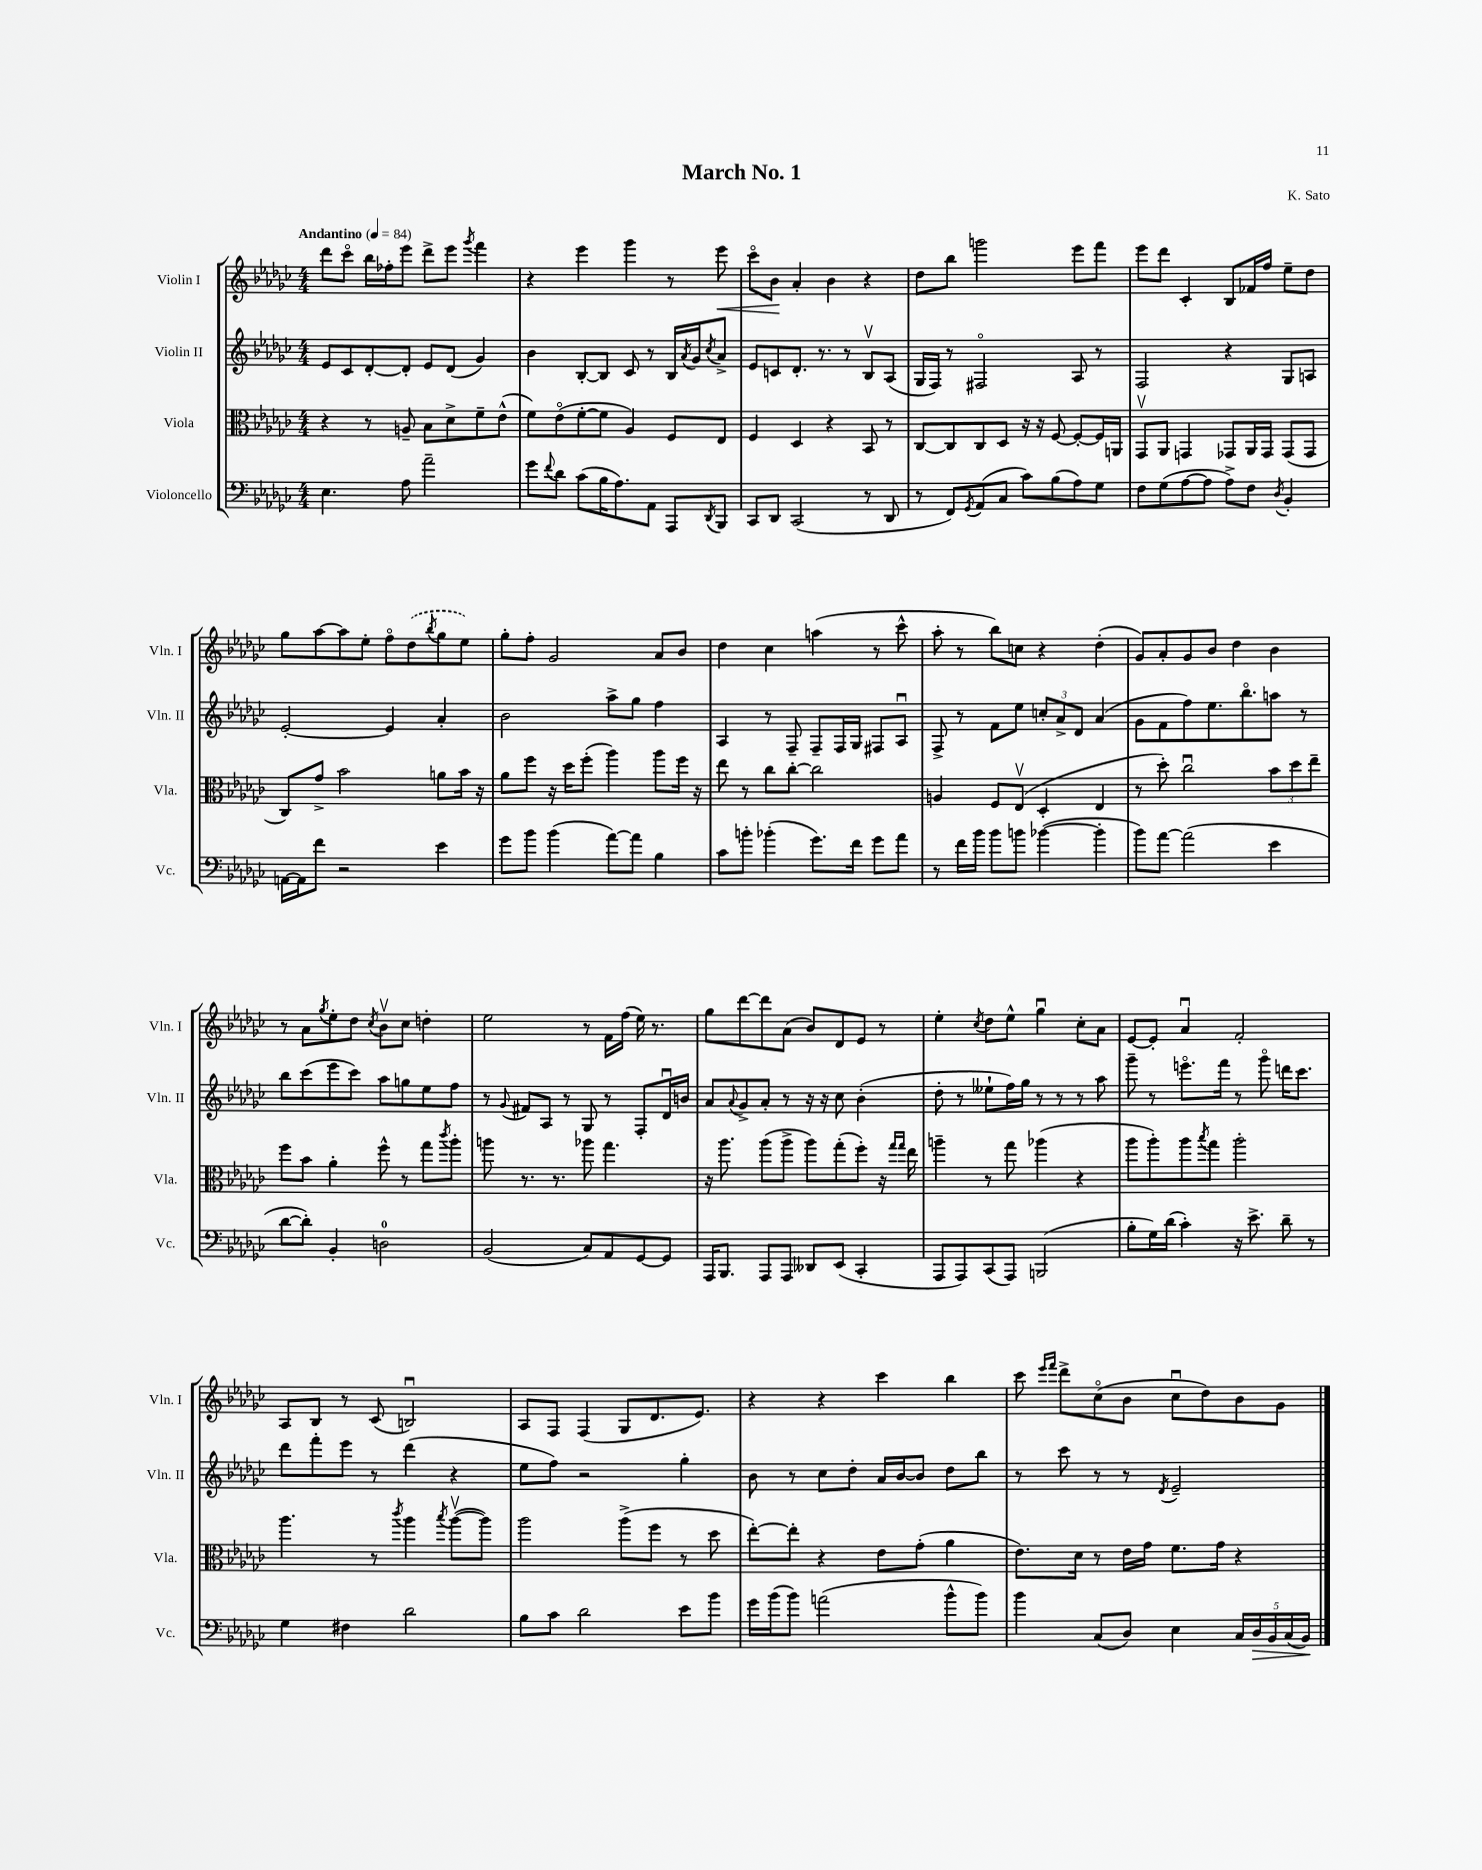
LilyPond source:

\header { title = "March No. 1" composer = "K. Sato" }
<<
\new StaffGroup <<
\new Staff = "s0" \with { instrumentName = "Violin I" shortInstrumentName = "Vln. I" } {
    \clef treble \key ges \major \numericTimeSignature \time 4/4 \tempo "Andantino" 4 = 84
    des'''8 ces'''8\flageolet bes''16 fes''16-. ees'''8 des'''8-> ees'''8 \acciaccatura { ges'''8 } f'''4 |
    r4 ees'''4 ges'''4 r8 ees'''8\< |
    ces'''8\flageolet bes'8\! aes'4-. bes'4 r4 |
    des''8 bes''8 g'''2 ees'''8 f'''8 |
    ees'''8 des'''8 ces'4-. bes8 fes'16 f''16 ees''8-- des''8 |
    ges''8 aes''8~ aes''8 ees''8-. f''8\flageolet \once \slurDashed des''8( \acciaccatura { bes''8 } ges''8 ees''8) |
    ges''8-. f''8-. ges'2 aes'8 bes'8 |
    des''4 ces''4 a''4( r8 ces'''8-^ |
    aes''8-. r8 bes''8) c''8 r4 des''4-.( |
    ges'8) aes'8-. ges'8 bes'8 des''4 bes'4 |
    r8 aes'8 \acciaccatura { ges''8 } ees''8-. des''8 \acciaccatura { ces''8 } bes'8\upbow ces''8 d''4-. |
    ees''2 r8 f'16 f''16( ees''16) r8. |
    ges''8 des'''8~ des'''8 aes'8( bes'8) des'8 ees'8 r8 |
    ees''4-. \acciaccatura { ces''8 } des''8 ees''8-^ ges''4\downbow ces''8-. aes'8 |
    ees'8~ ees'8-. aes'4\downbow f'2-. |
    aes8 bes8 r8 ces'8( b2\downbow) |
    aes8 f8 f4( ges8 des'8. ees'8.) |
    r4 r4 ces'''4 bes''4 |
    ces'''8 \grace { ees'''16 f'''16 } des'''8-> ces''8\flageolet( bes'8 ces''8\downbow des''8) bes'8 ges'8 \bar "|." |
}
\new Staff = "s1" \with { instrumentName = "Violin II" shortInstrumentName = "Vln. II" } {
    \clef treble \key ges \major \numericTimeSignature \time 4/4
    ees'8 ces'8 des'8~-. des'8-. ees'8 des'8( ges'4) |
    bes'4 bes8~-. bes8 ces'8 r8 bes16 \acciaccatura { aes'8 } ges'16 \acciaccatura { ces''8 } aes'8-> |
    ees'8 c'8 des'8.-. r8. r8 bes8\upbow aes8( |
    ges16 f16) r8 fis2\flageolet aes8 r8 |
    f2 r4 ges8 a8 |
    ees'2~-. ees'4 aes'4-. |
    bes'2 aes''8-> ges''8 f''4 |
    aes4 r8 f8-- f8-- f16 ges16 fis8 aes8\downbow |
    f8-> r8 f'8 ees''8 \tuplet 3/2 { c''8-. aes'8-> des'8 } aes'4( |
    ges'8 f'8 f''8) ees''8. bes''8.\flageolet a''8 r8 |
    bes''8 ces'''8( ees'''8 ces'''8) aes''8 g''8 ees''8 f''8 |
    r8 \appoggiatura { ges'8 } fis'8 aes8 r8 ges8 r8 f8-. des'16\downbow b'16 |
    aes'8 \appoggiatura { aes'8 } ges'8-> aes'8-. r8 r16 r16 ces''8 bes'4-.( |
    des''8-. r8 eeses''8-! f''16) ges''16 r8 r8 r8 aes''8 |
    ges'''8-- r8 e'''8.\flageolet f'''16 r8 ges'''8\flageolet d'''16 ces'''8. |
    des'''8 f'''8-. ees'''8 r8 des'''4( r4 |
    ees''8 f''8) r2 ges''4-. |
    bes'8 r8 ces''8 des''8-. aes'16 bes'16~ bes'8 des''8 bes''8 |
    r8 ces'''8 r8 r8 \acciaccatura { des'8 } ees'2-- \bar "|." |
}
\new Staff = "s2" \with { instrumentName = "Viola" shortInstrumentName = "Vla." } {
    \clef alto \key ges \major \numericTimeSignature \time 4/4
    r4 r8 a8-- bes8 des'8-> f'8-- ees'8-^( |
    f'8) ees'8\flageolet( f'8~-. f'8 aes4) f8 ees8 |
    f4 des4 r4 bes,8 r8 |
    ces8~ ces8 ces8 des8 r16 r16 f8~ f8~-. f16 a,16 |
    ges,8\upbow aes,8 g,4 ges,8 aes,16 ges,16 ges,8( ges,8 |
    ces8) ges'8-> bes'2 a'8 bes'16 r16 |
    aes'8 f''8 r16 des''16 f''8-.( aes''4) aes''8 f''16 r16 |
    ees''8 r8 ces''8 ces''8~-. ces''2 |
    a4 f8 ees8\upbow( des4-. ees4 |
    r8 des''8-.) ces''2\downbow \tuplet 3/2 { bes'8 des''8 ees''8-- } |
    f''8 bes'8 aes'4-. f''8-^ r8 ges''8 \acciaccatura { ces'''8 } aes''8-. |
    a''8 r8. r8. aes''8 ges''4. |
    r16 aes''8. aes''8( aes''8-> aes''8) ges''8-.( f''8-.) r16 \grace { ges''16 ges''16 } ees''16 |
    a''4-- r8 ges''8 aes''4( r4 |
    aes''8 aes''8-.) aes''8 \acciaccatura { bes''8 } ges''8 aes''2-. |
    aes''4. r8 \acciaccatura { ces'''8 } aes''4 \acciaccatura { bes''8 } aes''8~\upbow( aes''8) |
    aes''2 aes''8->( f''8 r8 des''8 |
    ees''8~-.) ees''8-. r4 ees'8 ges'8-.( aes'4 |
    ees'8.) des'16 r8 ees'16 ges'16 f'8. ges'16 r4 \bar "|." |
}
\new Staff = "s3" \with { instrumentName = "Violoncello" shortInstrumentName = "Vc." } {
    \clef bass \key ges \major \numericTimeSignature \time 4/4
    ees4. aes8 aes'2-- |
    ges'8 \appoggiatura { f'8 } des'8 ces'8( bes16 aes8.) aes,8 aes,,8 \acciaccatura { des,8 } bes,,8 |
    ces,8 des,8 ces,2( r8 des,8 |
    r8 f,8) \acciaccatura { ges,8 } aes,8( ces8 ces'8) bes8( aes8) ges8 |
    f8 ges8( aes8~ aes8 aes8->) f8 \acciaccatura { des8 } bes,4-. |
    a,16~ a,16 f'8 r2 ees'4 |
    ges'8 bes'8 bes'4( aes'8~) aes'8 bes4 |
    ces'8 b'8-. bes'4-.( ges'8.) f'16 ges'8 aes'8 |
    r8 f'16 bes'16 bes'8 b'8 bes'4~( bes'4-. |
    bes'8) aes'8~ aes'2( ees'4 |
    des'8~ des'8-.) bes,4-. d2-0 |
    bes,2( ces8) aes,8 ges,8~ ges,8 |
    aes,,16 bes,,8. aes,,8 aes,,8 deses,8 ees,8( ces,4-. |
    aes,,8 aes,,8) ces,8( aes,,8) b,,2( |
    bes8-. ges16) des'16( ces'4-.) r16 ees'8.-> des'8-- r8 |
    ges4 fis4 des'2 |
    bes8 ces'8 des'2 ees'8 bes'8 |
    ges'16 bes'16( bes'8) a'2( bes'8-^ bes'8) |
    bes'4 ces8( des8) ees4 \tuplet 5/4 { ces16 des16\> bes,16 ces16( bes,16\!) } \bar "|." |
}
>>
>>
\layout { \context { \Score \remove "Bar_number_engraver" } }
